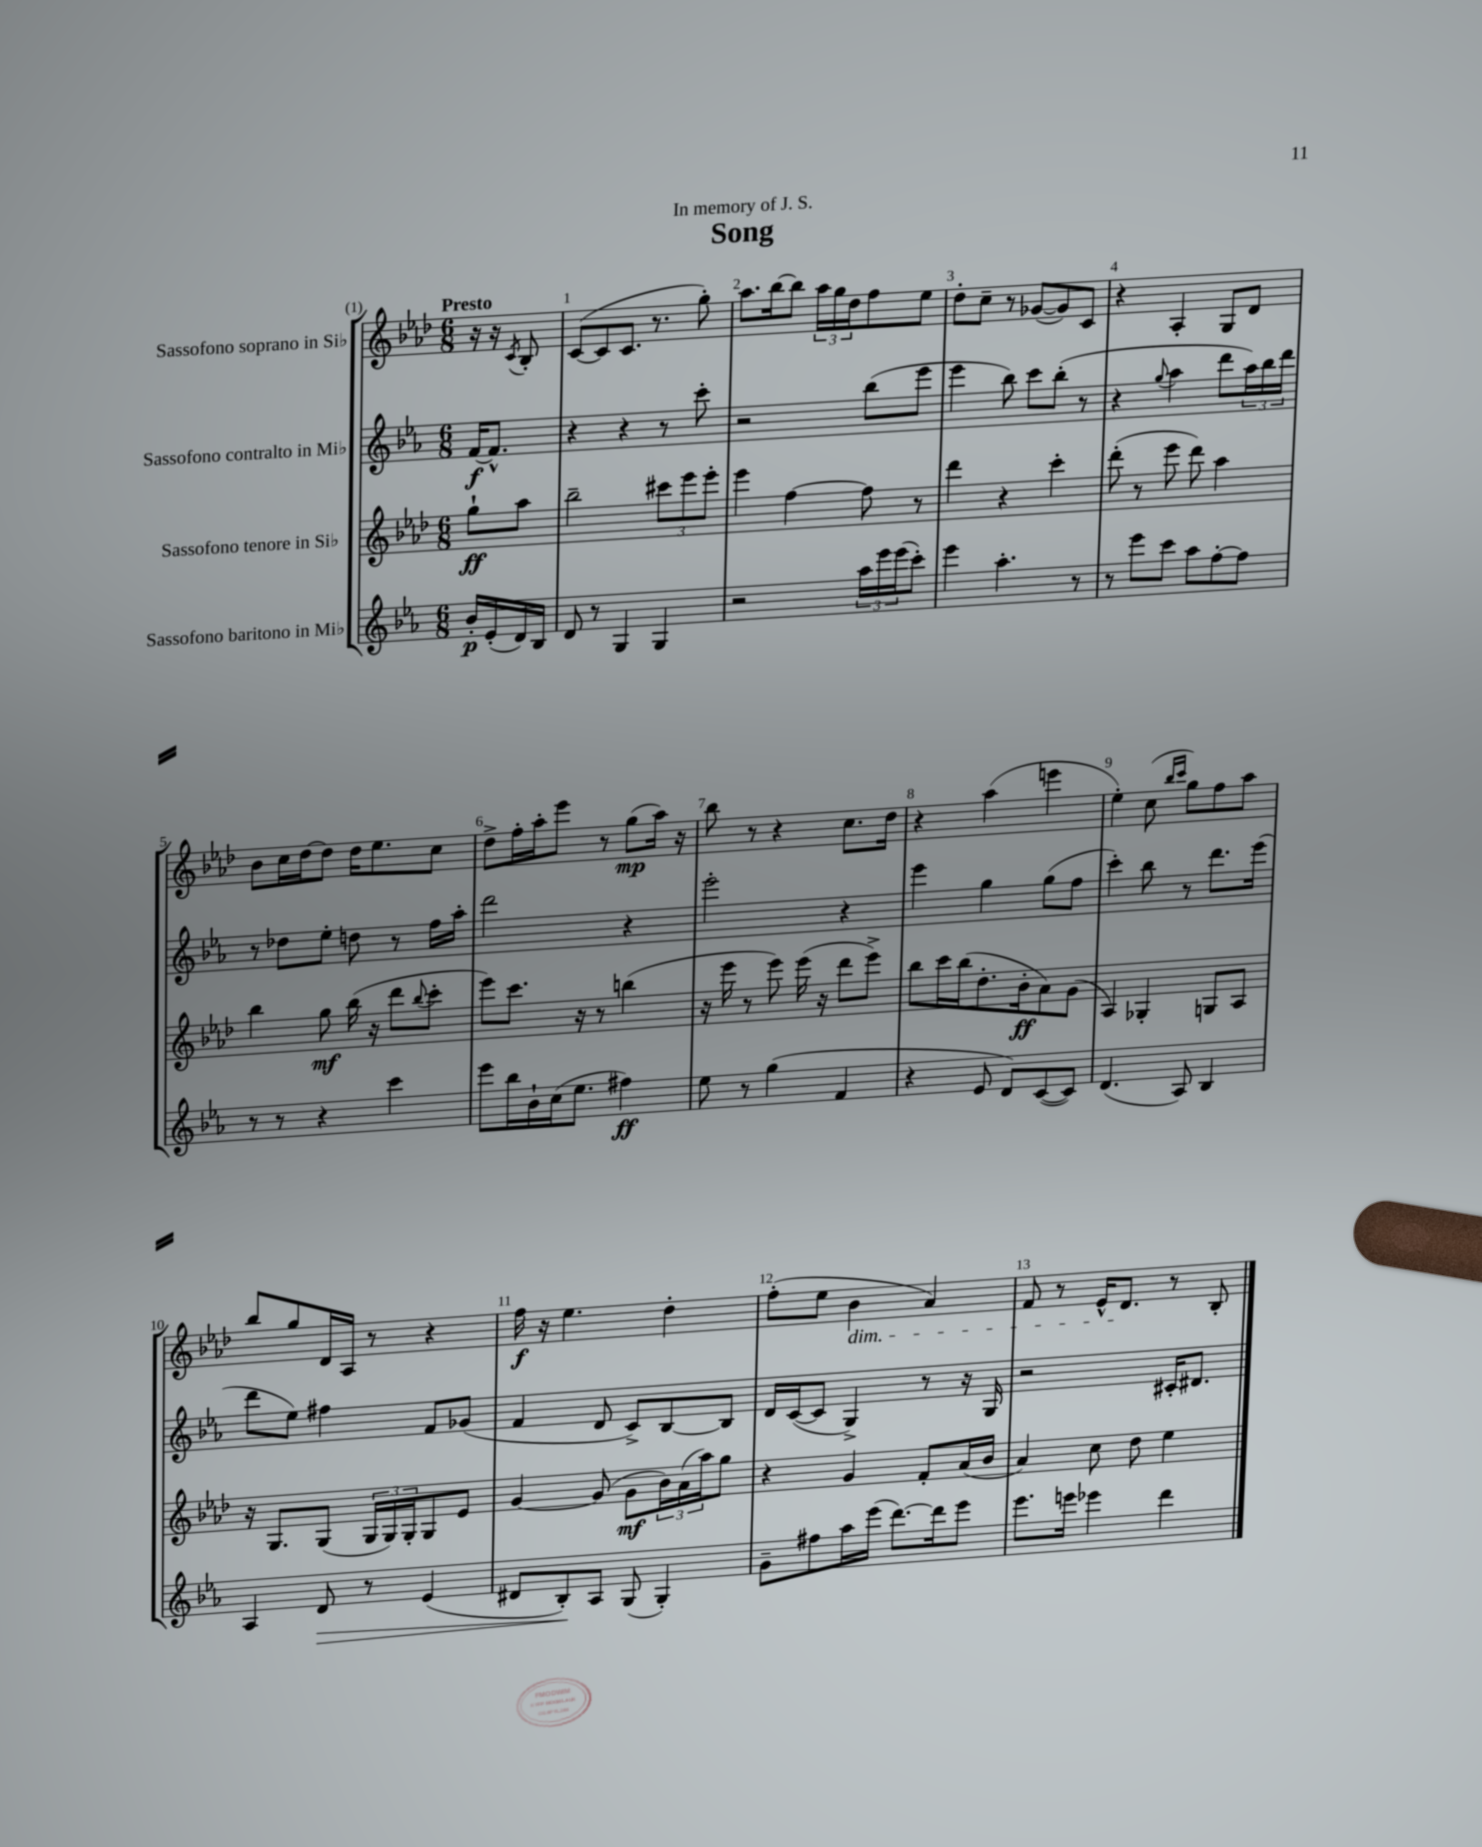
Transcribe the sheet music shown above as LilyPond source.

\header { title = "Song" dedication = "In memory of J. S." }
<<
\new StaffGroup <<
\new Staff = "s0" \with { instrumentName = "Sassofono soprano in Sib" } {
    \clef treble \key aes \major \numericTimeSignature \time 6/8 \partial 4 \tempo "Presto"
    r16 r16 \acciaccatura { c'8 } bes8-. |
    c'8~( c'8 c'8. r8. g''8-.) |
    aes''8. bes''16~ bes''8 \tuplet 3/2 { aes''16 g''16 des''16 } f''8 ees''8 |
    des''8-. c''8-- r8 ges'8~( ges'8) c'8 |
    r4 aes4-. g8 des'8 |
    bes'8 c''16 des''16~ des''8 des''16 ees''8. c''8 |
    des''8-> f''16-. aes''16-. ees'''8 r8 g''8\mp( aes''16) r16 |
    bes''8 r8 r4 c''8. des''16 |
    r4 aes''4( e'''4 |
    ees''4-.) c''8( \grace { bes''16 c'''16 } g''8) f''8 aes''8 |
    bes''8 g''8 des'16 aes16 r8 r4 |
    f''16\f r16 ees''4. des''4-. |
    f''8-.( ees''8 bes'4\dim aes'4) |
    f'8 r8 ees'16-^ des'8.\! r8 bes8-. \bar "|." |
}
\new Staff = "s1" \with { instrumentName = "Sassofono contralto in Mib" } {
    \clef treble \key ees \major \numericTimeSignature \time 6/8 \partial 4
    f'16~\f f'8.-^ |
    r4 r4 r8 c'''8-. |
    r2 bes''8( ees'''8 |
    ees'''4 bes''8) c'''8 bes''8-.( r8 |
    r4 \appoggiatura { g''8 } aes''4 d'''8 \tuplet 3/2 { aes''16) bes''16 d'''16 } |
    r8 des''8 ees''8-. d''8 r8 f''16 aes''16-. |
    d'''2 r4 |
    ees'''2-. r4 |
    ees'''4 g''4 g''8( f''8 |
    c'''4-.) bes''8 r8 d'''8. ees'''16( |
    d'''8 ees''8) fis''4 f'8 ges'8( |
    f'4 d'8 c'8->) bes8~ bes8 |
    d'16 c'16~( c'8 g4->) r8 r16 g16 |
    r2 cis'16-. dis'8. \bar "|." |
}
\new Staff = "s2" \with { instrumentName = "Sassofono tenore in Sib" } {
    \clef treble \key aes \major \numericTimeSignature \time 6/8 \partial 4
    g''8-!\ff aes''8 |
    bes''2-- \tuplet 3/2 { cis'''8 ees'''8 ees'''8-. } |
    ees'''4 f''4~ f''8 r8 |
    des'''4 r4 c'''4-. |
    des'''8-.( r8 ees'''8 des'''8) aes''4 |
    bes''4 g''8\mf bes''16( r16 des'''8 \appoggiatura { bes''8 } c'''8-. |
    ees'''8) c'''8. r16 r8 b''4( |
    r16 ees'''16 r8 ees'''8) ees'''16( r16 des'''8 ees'''8->) |
    bes''8 c'''16 bes''16( des''8.-. bes'16-.\ff aes'8) g'8( |
    aes4) ges4-. g8 aes8 |
    r16 g8. g8( \tuplet 3/2 { g16 g16) g16-. } g8 ees'8 |
    g'4~ g'8( g'8\mf \tuplet 3/2 { bes'16) aes'16( aes''16) } g''8 |
    r4 g'4 f'8-. aes'16( bes'16 |
    aes'4) c''8 des''8 ees''4 \bar "|." |
}
\new Staff = "s3" \with { instrumentName = "Sassofono baritono in Mib" } {
    \clef treble \key ees \major \numericTimeSignature \time 6/8 \partial 4
    bes'16-.\p ees'16-.( d'16) bes16 |
    d'8 r8 g4 g4 |
    r2 \tuplet 3/2 { aes''16 ees'''16 ees'''16( } c'''8-.) |
    ees'''4 aes''4.-. r8 |
    r8 ees'''8 c'''8 aes''8 f''8~-. f''8 |
    r8 r8 r4 c'''4 |
    ees'''8 bes''16 bes'16-! c''16( ees''8. fis''4\ff) |
    ees''8 r8 g''4( f'4 |
    r4 ees'8 d'8) c'8~( c'8) |
    d'4.( aes8) bes4 |
    aes4 d'8\> r8 ees'4( |
    dis'8 bes8-.\!) aes8 g8( g4-.) |
    g'8-- fis''8 aes''16 ees'''16( d'''8.~) d'''16 ees'''8 |
    ees'''8. e'''16 ees'''4 d'''4 \bar "|." |
}
>>
>>
\layout { \context { \Score \override BarNumber.break-visibility = ##(#f #t #t) barNumberVisibility = #all-bar-numbers-visible } }
